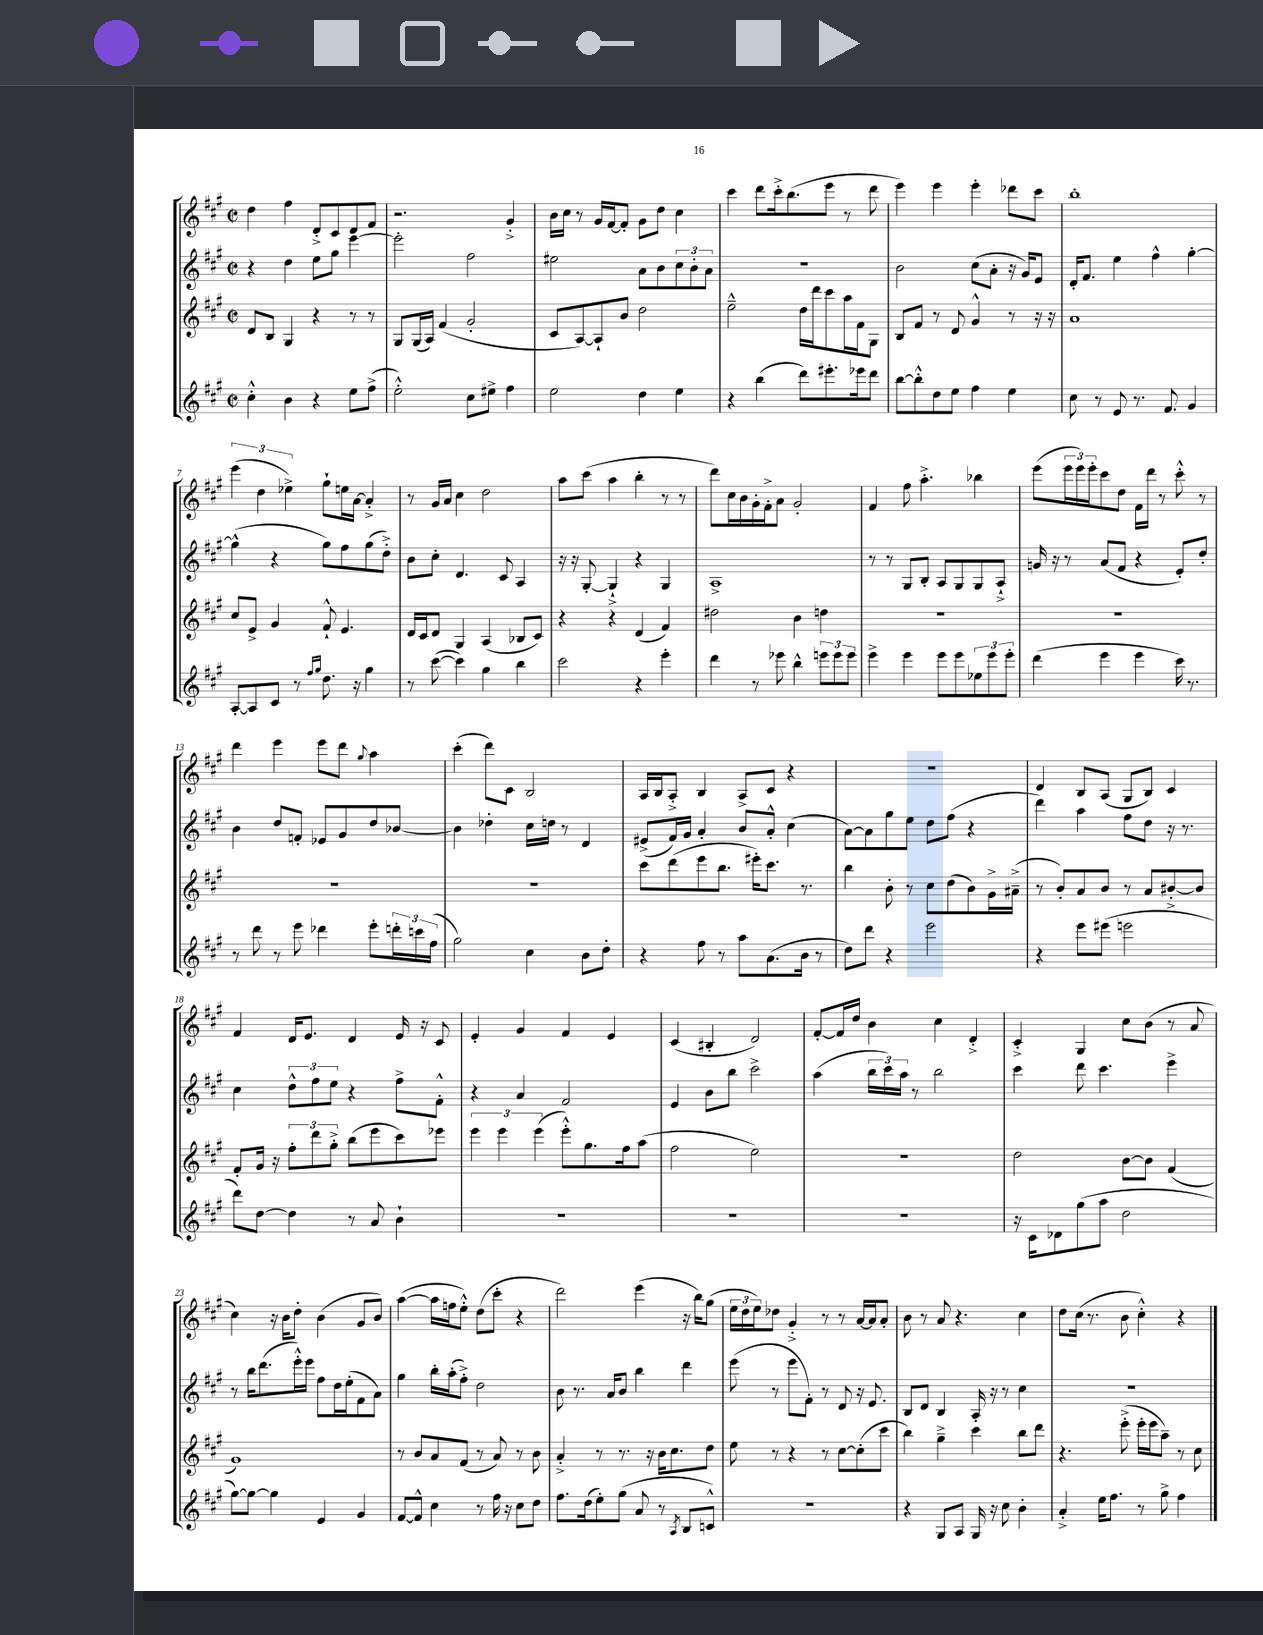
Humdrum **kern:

**kern	**kern	**kern	**kern
*part4	*part3	*part2	*part1
*staff4	*staff3	*staff2	*staff1
*clefG2	*clefG2	*clefG2	*clefG2
*k[f#c#g#]	*k[f#c#g#]	*k[f#c#g#]	*k[f#c#g#]
*M2/2	*M2/2	*M2/2	*M2/2
*met(c|)	*met(c|)	*met(c|)	*met(c|)
=1	=1	=1	=1
4cc#'^^\	8d/L	4r	4dd\
.	8B/J	.	.
4b\	4G#/	4dd\	4ff#\
4r	4r	8ee\L	8d'^/L
.	.	8gg#\J	8c#/
8ee\L	8r	[4eee\	8d/
(8ff#^\J	8r	.	8f#/J
=2	=2	=2	=2
2ee'^^\)	8G#/L	2eee'\]	2.r
.	(16G#/L	.	.
.	16A/JJ)	.	.
.	(4f#/	.	.
8cc#\L	2g#'/	2ff#\	.
8ee#X^\J	.	.	.
4ff#\	.	.	4g#'^/
=3	=3	=3	=3
2ee\	8c#/L	2ee#X\	16b\LL
.	.	.	16cc#\JJ
.	[8A/)	.	8r
.	8A`/]	.	16g#/LL
.	.	.	[16f#/J
.	8b/J	.	8f#'/J]
4dd\	2dd\	8a\L	8g#\L
.	.	8b\	8dd\J
4ee\	.	12cc#\	4cc#\
.	.	12b'\	.
.	.	12a\J	.
=4	=4	=4	=4
4r	2ee~^^\	1r	4ccc#\
(4bb\	.	.	8ddd\L
.	.	.	16ccc#'^\k
.	.	.	(8.bb\
8ddd\L)	16dd\LL	.	.
.	16ddd\J	.	.
8.eee#X'\	8ccc#\	.	8eee\J
.	16aa\L	.	8r
16eee-X\k	16f#\J	.	.
8ddd\J	8G#\J	.	8ddd\
=5	=5	=5	=5
[8bb\L	8B/L	2b\	4eee\)
8bb'^^\]	8f#/J	.	.
8dd\	8r	.	4eee\
8ee\J	8d/	.	.
4ff#\	4g#^^/	(8cc#\L	4eee'\
.	.	8a'\J	.
4ee\	8r	16r	8ddd-X\L
.	.	16g#/KL)	.
.	16r	8e/J	8ccc#\J
.	16r	.	.
=6	=6	=6	=6
8cc#\	1a	16d'/KL	1bb'
.	.	8.f#/J	.
8r	.	.	.
8e/	.	4ee\	.
8.r	.	.	.
.	.	4ff#^^\	.
8.f#/	.	.	.
4g#/	.	[4gg#'\	.
!!LO:LB:g=z
=7	=7	=7	=7
[8A'/L	8cc#/L	(4gg#^^\]	(6eee\
8A/]	8e^/J	.	.
.	.	.	6dd\
8c#/J	4g#/	4r	.
.	.	.	6ee-X^\)
8r	.	.	.
16qqff#/LL	.	.	.
16qqgg#/JJ	.	.	.
8.dd\	8f#`^^/	8gg#\L)	8gg#`\L
.	4.e/	8ff#\	16een\L
16r	.	.	[16a\JJ
4gg#\	.	(8gg#\	4a'^/]
.	.	8dd'^\J)	.
=8	=8	=8	=8
8r	16d/LL	8b\L	8r
.	16c#/J	.	.
([8ccc#\	8d/J	8cc#'\J	16g#/LL
.	.	.	16a/JJ
4ccc#\])	4G#/	4.d/	4cc#\
4gg#\	(4A/	.	2dd\
.	.	8c#/	.
4bb\	8B-X/L	4A/	.
.	8c#/J)	.	.
=9	=9	=9	=9
2ccc#\	4r	16r	8aa\L
.	.	16r	.
.	.	[8G#'/	(8ccc#\J
.	4r	4G#`^/]	4aa\
4r	(4d/	4r	4bb'\
4eee'\	4f#/)	4G#/	8r
.	.	.	8r
=10	=10	=10	=10
4ddd\	2dd#X\	1A^	8ddd\L)
.	.	.	16cc#\L
.	.	.	16b\
8r	.	.	16g#'\
.	.	.	16f#'^\J
8eee-X\	.	.	8a\J
4bb^^\	4b\	.	2g#'/
12eeen\L	4ddn\	.	.
12eee\	.	.	.
12eee\J	.	.	.
=11	=11	=11	=11
4eee^\	1r	8r	4f#/
.	.	8r	.
4eee\	.	8G#/L	8ff#\
.	.	8B'/J	4.aa'^\
8eee\L	.	8A/L	.
8eee\	.	8G#/	.
12ee-X\	.	8G#/	4bb-X\
12eee\	.	.	.
.	.	8A`^/J	.
12eee'\J	.	.	.
=12	=12	=12	=12
(4ddd\	1r	16gn/	(8eee\L
.	.	16r	.
.	.	8r	24eee\L
.	.	.	24eee\)
.	.	.	24eee'\J
4eee\	.	(8a/L	8ccc#\
.	.	8f#/J	8dd\J
4eee\	.	4r	16f#\LL
.	.	.	16ddd\JJ
.	.	.	8r
16ccc#\)	.	8e'/L)	8ccc#'^^\
8.r	.	.	.
.	.	8dd'/J	8r
!!LO:LB:g=z
=13	=13	=13	=13
8r	1r	4b\	4ddd\
8ddd\	.	.	.
8r	.	8dd/L	4eee\
8eee\	.	8fn'/J	.
4ddd-X\	.	8e-X/L	8eee\L
.	.	8g#/	8ddd\J
.	.	.	8qqgg#/
8eee'\L	.	8dd/	4aa\
24dddn'\L	.	[8b-X/J	.
24cccn\	.	.	.
(24ff#\JJ	.	.	.
=14	=14	=14	=14
2gg#\)	1r	4b-\]	(4ccc#'\
.	.	4dd-X'\	8ddd\L)
.	.	.	8c#\J
4cc#\	.	16cc#\LL	2B/
.	.	16ddn\JJ	.
.	.	8r	.
8b\L	.	4d/	.
8dd'\J	.	.	.
=15	=15	=15	=15
4r	8ccc#\L	(8e#X^/L	16A/LL
.	.	.	16B/J
.	(8ddd\	16f#/L)	8A'^/J
.	.	16g#/JJ	.
8ff#\	8eee\	4a'/	4B/
8r	8.bb\J	.	.
8aa\L	.	8b/L	8A^/L
.	16eee#X'\KL)	.	.
(8.a\	8.ccc#\J	8a'^^/J	8c#/J
.	.	(4cc#\	4r
16b\Jk	8.r	.	.
8r	.	.	.
=16	=16	=16	=16
8dd\L)	4bb\	[8a\L)	1r
8ddd\J	.	8a\]	.
4r	8b'\	8gg#\	.
.	8r	8ee\J	.
2eee\	8cc#\L	8dd\L	.
.	(8dd\	(8ff#\J	.
.	8b\)	4r	.
.	16g#^\L	.	.
.	(16a#X~^\JJ	.	.
=17	=17	=17	=17
4r	8r	4ddd\)	4d/
.	8b'/L)	.	.
8eee\L	8a/	4aa\	8B/L
(8eee#X\J	8b/J	.	(8A/J
2eeen\	8r	8ff#\L	8G#/L
.	8a/L	8dd\J	8B/J)
.	[8b#X'^/	16r	4c#/
.	.	8.r	.
.	8b#/J]	.	.
!!LO:LB:g=z
=18	=18	=18	=18
8ddd\L)	8f#'/L	4cc#\	4f#/
[8dd\J	16g#/Jk	.	.
.	16r	.	.
4dd\]	12ff#'\L	12dd^^\L	16d/KL
.	.	.	8.e/J
.	12ddd\	12ff#\	.
.	12gg#'^\J	12ee\J	.
8r	(8bb\L	4r	4d/
8a/	8eee\	.	.
4b`\	8ccc#\)	8ff#^\L	16e/
.	.	.	16r
.	8eee-X\J	8f#'^^\J	8c#/
=19	=19	=19	=19
1r	6eee\	4r	4e'/
.	6eee\	.	.
.	.	4a/	4g#/
.	(6eee\	.	.
.	8eee'^^\L)	2f#/	4f#/
.	8.gg#\	.	.
.	.	.	4e/
.	16ff#\k	.	.
.	(8aa\J	.	.
=20	=20	=20	=20
1r	2ff#\	4e/	(4c#/
.	.	8b\L	4B#X'/
.	.	8bb\J	.
.	2ee\)	2ccc#^\	2d/)
=21	=21	=21	=21
1r	1r	(4aa\	[8f#'/L
.	.	.	16f#/L]
.	.	.	16dd/JJ
.	.	24bb\LL	4b\
.	.	24ccc#\)	.
.	.	24aa\JJ	.
.	.	8r	.
.	.	2bb\	4cc#\
.	.	.	4d'^/
=22	=22	=22	=22
16r	2dd\	4ccc#\	4c#'^/
16c#\KL	.	.	.
8d-X\	.	.	.
(8gg#\	.	8ddd\	4G#/
8aa\J	.	4.ccc#\	.
2dd\	[8b\L	.	8cc#\L
.	8b\J]	.	(8b\J
.	(4f#/	4eee^\	8r
.	.	.	8a/
!!LO:LB:g=z
=23	=23	=23	=23
[8gg#\L)	1g#)	8r	4cc#\)
8gg#\J_	.	16bb\KL	.
.	.	(8.ddd\	.
4gg#\]	.	.	16r
.	.	.	16b\KL
.	.	16eee'^^\L)	8dd'\J
.	.	16eee\JJ	.
4e/	.	8ff#\L	(4b\
.	.	16dd\L	.
.	.	(16ee'\J	.
4g#/	.	8f#\	8g#/L
.	.	8a\J)	8b/J)
=24	=24	=24	=24
[8f#/L	8r	4gg#\	([4aa\
8f#^^/J]	8b/L	.	.
4cc#\	8a/	16bb'\LL	16aa\LL]
.	.	(16aa'\J	16ffn\J
.	(8f#/J	8ff#'^\J)	8ee'^^\J)
8r	8r	2dd\	(8dd\L
16ff#\	8a/)	.	8ccc#'\J
16r	.	.	.
8cc#\L	8r	.	4r
8dd\J	8b\	.	.
=25	=25	=25	=25
8.ff#\L	4a'^/	8b\	2ddd\)
.	.	8.r	.
(16dd\k	.	.	.
8ee'\)	8r	.	.
.	.	16a/KL	.
(8gg#\J	8.r	8b/J	.
8a/	.	4bb\	(4eee\
.	16r	.	.
8r	16b\KL	.	.
.	8.cc#\	.	.
8qA/	.	.	.
8B/L	.	4ddd\	16r
.	.	.	16bb\KL)
8cn^^/J)	8dd\J	.	(8gg#\J
=26	=26	=26	=26
1r	8ee\	(8eee\	24ee\LL
.	.	.	24dd\
.	.	.	24ee\J)
.	8r	8r	8dd-X\J
.	4r	8eee\L	4g#'^/
.	.	8f#'\J)	.
.	8r	8r	8r
.	[8cc#\L	8d/	8r
.	(8cc#'\]	16r	[16a/LL
.	.	8.e/	16a/J]
.	8ccc#\J	.	8a'/J
=27	=27	=27	=27
4r	4bb\)	8B/L	8b\
.	.	8d/J	8r
8G#/L	4gg#~^\	4B/	8a/
8A/J	.	.	4.r
16G#/	4ccc#\	16A'/	.
16r	.	16r	.
8cc#\	.	8r	.
4b'\	8bb\L	4cc#\	4cc#\
.	8ddd\J	.	.
=28	=28	=28	=28
4a'^/	4.r	1r	8dd\L
.	.	.	(16cc#\Jk
.	.	.	8.r
16ee\KL	.	.	.
8.ff#\J	.	.	.
.	(8eee'^\	.	8b\
8r	16eee'\LL	.	4cc#'^^\)
.	16eee\J	.	.
8gg#^\	8aa~\J)	.	.
4ff#\	8r	.	4r
.	8cc#\	.	.
==	==	==	==
*-	*-	*-	*-
